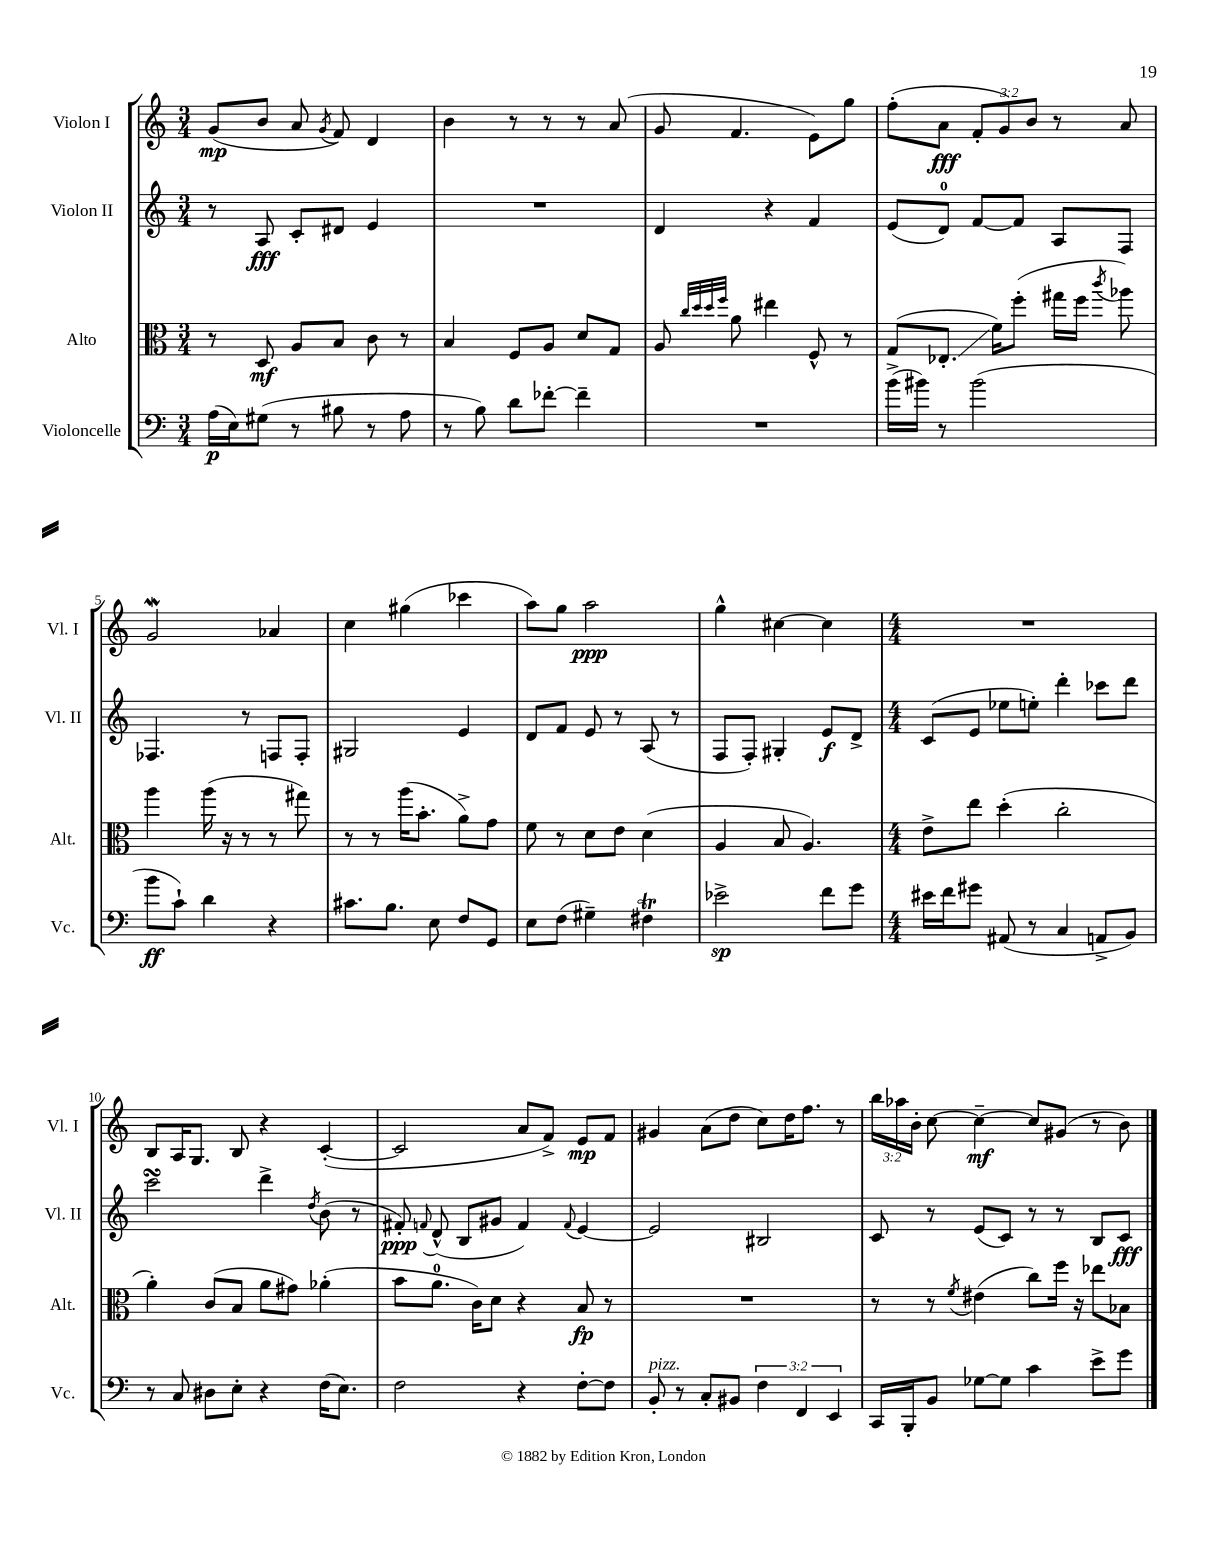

**kern	**kern	**kern	**kern
*staff4	*staff3	*staff2	*staff1
*clefF4	*clefC3	*clefG2	*clefG2
*k[]	*k[]	*k[]	*k[]
*M3/4	*M3/4	*M3/4	*M3/4
(16A	8r	8r	(8g
16E)	.	.	.
(8G#	8D	8A	8b
8r	8A	8c'	8a
.	.	.	8qg
8B#	8B	8d#	8f)
8r	8c	4e	4d
8A	8r	.	.
=	=	=	=
8r	4B	2.r	4b
8B)	.	.	.
8d	8F	.	8r
[8f-'	8A	.	8r
4f-~]	8d	.	8r
.	8G	.	(8a
=	=	=	=
2.r	8A	4d	8g
.	32qqcc	.	.
.	32qqdd	.	.
.	32qqdd	.	.
.	32qqff	.	.
.	8a	.	4.f
.	4ee#	4r	.
.	8F^^	4f	8e)
.	8r	.	8gg
=	=	=	=
(16b^	(8G	(8e	(8ff'
16b#)	.	.	.
8r	8.E-'	8d)	8a
(2b#	.	[8f	12f'
.	16f)	.	.
.	.	.	12g)
.	(8ff'	8f]	.
.	.	.	12b
.	16gg#	8A	8r
.	16ff	.	.
.	8qccc	.	.
.	8aa-)	8F	8a
=	=	=	=
8b	4aa	4.F-	2g
8c`)	.	.	.
4d	(16aa	.	.
.	16r	.	.
.	8r	8r	.
4r	8r	8F	4a-
.	8gg#)	8F'	.
=	=	=	=
8.c#	8r	2G#	4cc
.	8r	.	.
8.B	.	.	.
.	(16aa	.	(4gg#
.	8.b'	.	.
8E	.	.	.
8F	8a^)	4e	4ccc-
8GG	8g	.	.
=	=	=	=
8E	8f	8d	8aa)
(8F	8r	8f	8gg
4G#~)	8d	8e	2aa
.	8e	8r	.
4F#	(4d	(8A	.
.	.	8r	.
=	=	=	=
2e-^	4A	8F	4gg^^
.	.	8F')	.
.	8B	4G#'	[4cc#
.	4.A)	.	.
8f	.	8e	4cc#]
8g	.	8d^	.
=	=	=	=
*M4/4	*M4/4	*M4/4	*M4/4
16e#	8e^	(8c	1r
16f	.	.	.
8g#	8ee	8e	.
(8AA#	(4dd'	8ee-	.
8r	.	8ee')	.
4C	2cc'	4ddd'	.
8AA^	.	8ccc-	.
8BB)	.	8ddd	.
=	=	=	=
8r	4a')	2ccc	8B
8C	.	.	16A
.	.	.	8.G
8D#	(8c	.	.
8E'	8B	.	8B
4r	8a	4ddd^	4r
.	8g#)	.	.
.	.	8qdd	.
(16F	(4a-'	(8b	([4c'
8.E)	.	.	.
.	.	8r	.
=	=	=	=
2F	8b	8f#')	2c]
.	.	8qqf	.
.	8.a	(8d^^	.
.	.	8B	.
.	16c)	.	.
.	8d	8g#	.
4r	4r	4f)	8a
.	.	.	8f^)
.	.	8qqf	.
[8F'	8B	[4e	8e
8F]	8r	.	8f
=	=	=	=
8BB'	1r	2e]	4g#
8r	.	.	.
8C'	.	.	(8a
8BB#	.	.	8dd
6F	.	2B#	8cc)
.	.	.	16dd
6FF	.	.	.
.	.	.	8.ff
6EE	.	.	.
.	.	.	8r
=	=	=	=
16CC	8r	8c	24bb
.	.	.	24aa-
16BBB'	.	.	.
.	.	.	24b'
8BB	8r	8r	[8cc
.	8qf	.	.
[8G-	(4e#	(8e	4cc~_
8G-]	.	8c)	.
4c	8cc)	8r	8cc]
.	16ff	8r	(8g#
.	16r	.	.
8e^	8ee-	8B	8r
8g	8B-	8c	8b)
==	==	==	==
*-	*-	*-	*-
